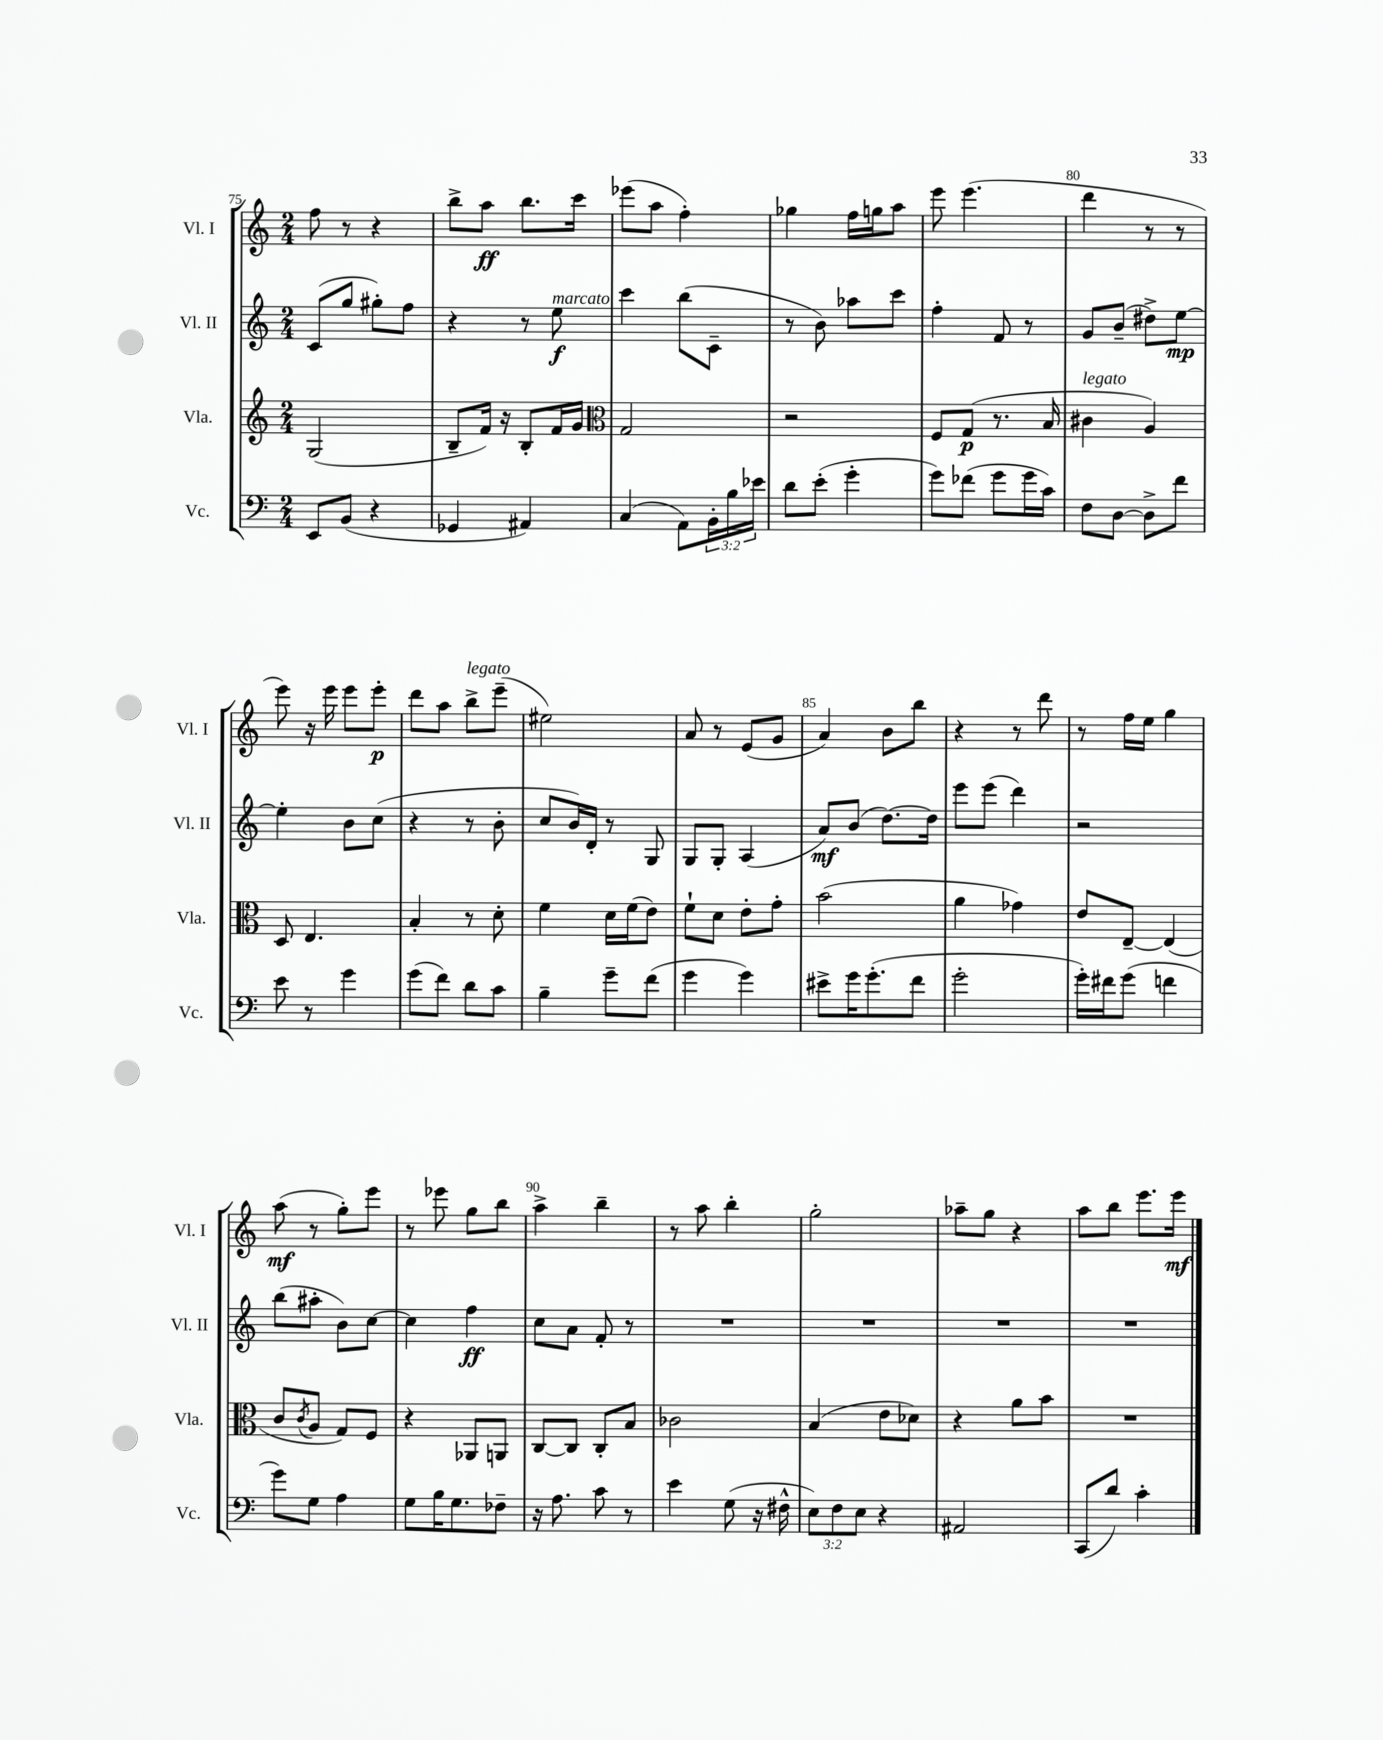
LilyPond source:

<<
\new StaffGroup <<
\new Staff = "s0" \with { instrumentName = "Vl. I" shortInstrumentName = "Vl. I" } {
    \clef treble \key c \major \numericTimeSignature \time 2/4
    f''8 r8 r4 |
    b''8-> a''8\ff b''8. c'''16 |
    ees'''8( a''8 f''4-.) |
    ges''4 f''16 g''16 a''8 |
    e'''8 e'''4.( |
    d'''4 r8 r8 |
    e'''8) r16 e'''16 e'''8 e'''8-.\p |
    d'''8 a''8 b''8->^\markup { \italic "legato" } e'''8--( |
    eis''2) |
    a'8 r8 e'8( g'8 |
    a'4) b'8 b''8 |
    r4 r8 d'''8 |
    r8 f''16 e''16 g''4 |
    a''8\mf( r8 g''8-.) e'''8 |
    r8 ees'''8 g''8 b''8 |
    a''4-> b''4-- |
    r8 a''8 b''4-. |
    g''2-. |
    aes''8-- g''8 r4 |
    a''8 b''8 e'''8. e'''16\mf \bar "|." |
}
\new Staff = "s1" \with { instrumentName = "Vl. II" shortInstrumentName = "Vl. II" } {
    \clef treble \key c \major \numericTimeSignature \time 2/4
    c'8( g''8 gis''8-.) f''8 |
    r4 r8 e''8\f^\markup { \italic "marcato" } |
    c'''4 b''8( c'8-- |
    r8 b'8) aes''8 c'''8 |
    f''4-. f'8 r8 |
    g'8 b'8--( dis''8->) e''8~\mp |
    e''4-. b'8 c''8( |
    r4 r8 b'8-. |
    c''8 b'16) d'16-. r8 g8 |
    g8 g8-. a4( |
    a'8\mf) b'8( d''8.~) d''16 |
    e'''8 e'''8( d'''4) |
    r2 |
    b''8( ais''8-. b'8) c''8~ |
    c''4 f''4\ff |
    c''8 a'8 f'8-. r8 |
    R2 |
    R2 |
    R2 |
    R2 \bar "|." |
}
\new Staff = "s2" \with { instrumentName = "Vla." shortInstrumentName = "Vla." } {
    \clef treble \key c \major \numericTimeSignature \time 2/4
    g2( |
    b8-- f'16) r16 b8-. f'16 g'16 |
    \clef alto g2 |
    r2 |
    f8 g8\p( r8. b16 |
    cis'4^\markup { \italic "legato" } a4) |
    d8 e4. |
    b4-. r8 d'8-. |
    f'4 d'16 f'16( e'8) |
    f'8-! d'8 e'8-. g'8-. |
    b'2( |
    a'4 ges'4) |
    e'8 e8~-- e4( |
    c'8 \acciaccatura { c'8 } a8 g8) f8 |
    r4 aes,8 a,8 |
    c8~ c8 c8-. b8 |
    ces'2 |
    b4( e'8 des'8) |
    r4 a'8 b'8 |
    R2 \bar "|." |
}
\new Staff = "s3" \with { instrumentName = "Vc." shortInstrumentName = "Vc." } {
    \clef bass \key c \major \numericTimeSignature \time 2/4 \override Staff.TupletNumber.text = #tuplet-number::calc-fraction-text
    e,8 b,8( r4 |
    ges,4 ais,4) |
    c4( a,8) \tuplet 3/2 { b,16-. b16 ees'16 } |
    d'8 e'8-.( g'4-. |
    g'8) fes'8( g'8 g'16 c'16) |
    f8 d8~ d8-> f'8 |
    e'8 r8 g'4 |
    g'8( f'8) d'8 c'8 |
    b4-- g'8-- f'8( |
    g'4 g'4) |
    eis'8-> g'16 g'8.-.( f'8 |
    g'2-. |
    g'16-.) fis'16 g'8( f'4 |
    g'8) g8 a4 |
    g8 b16 g8. fes8-- |
    r16 a8. c'8 r8 |
    e'4 g8( r16 fis16-^ |
    \tuplet 3/2 { e8) f8 e8 } r4 |
    ais,2 |
    c,8( d'8) c'4-. \bar "|." |
}
>>
>>
\layout { \context { \Score currentBarNumber = #75 \override BarNumber.break-visibility = ##(#f #t #t) barNumberVisibility = #(every-nth-bar-number-visible 5) } }
